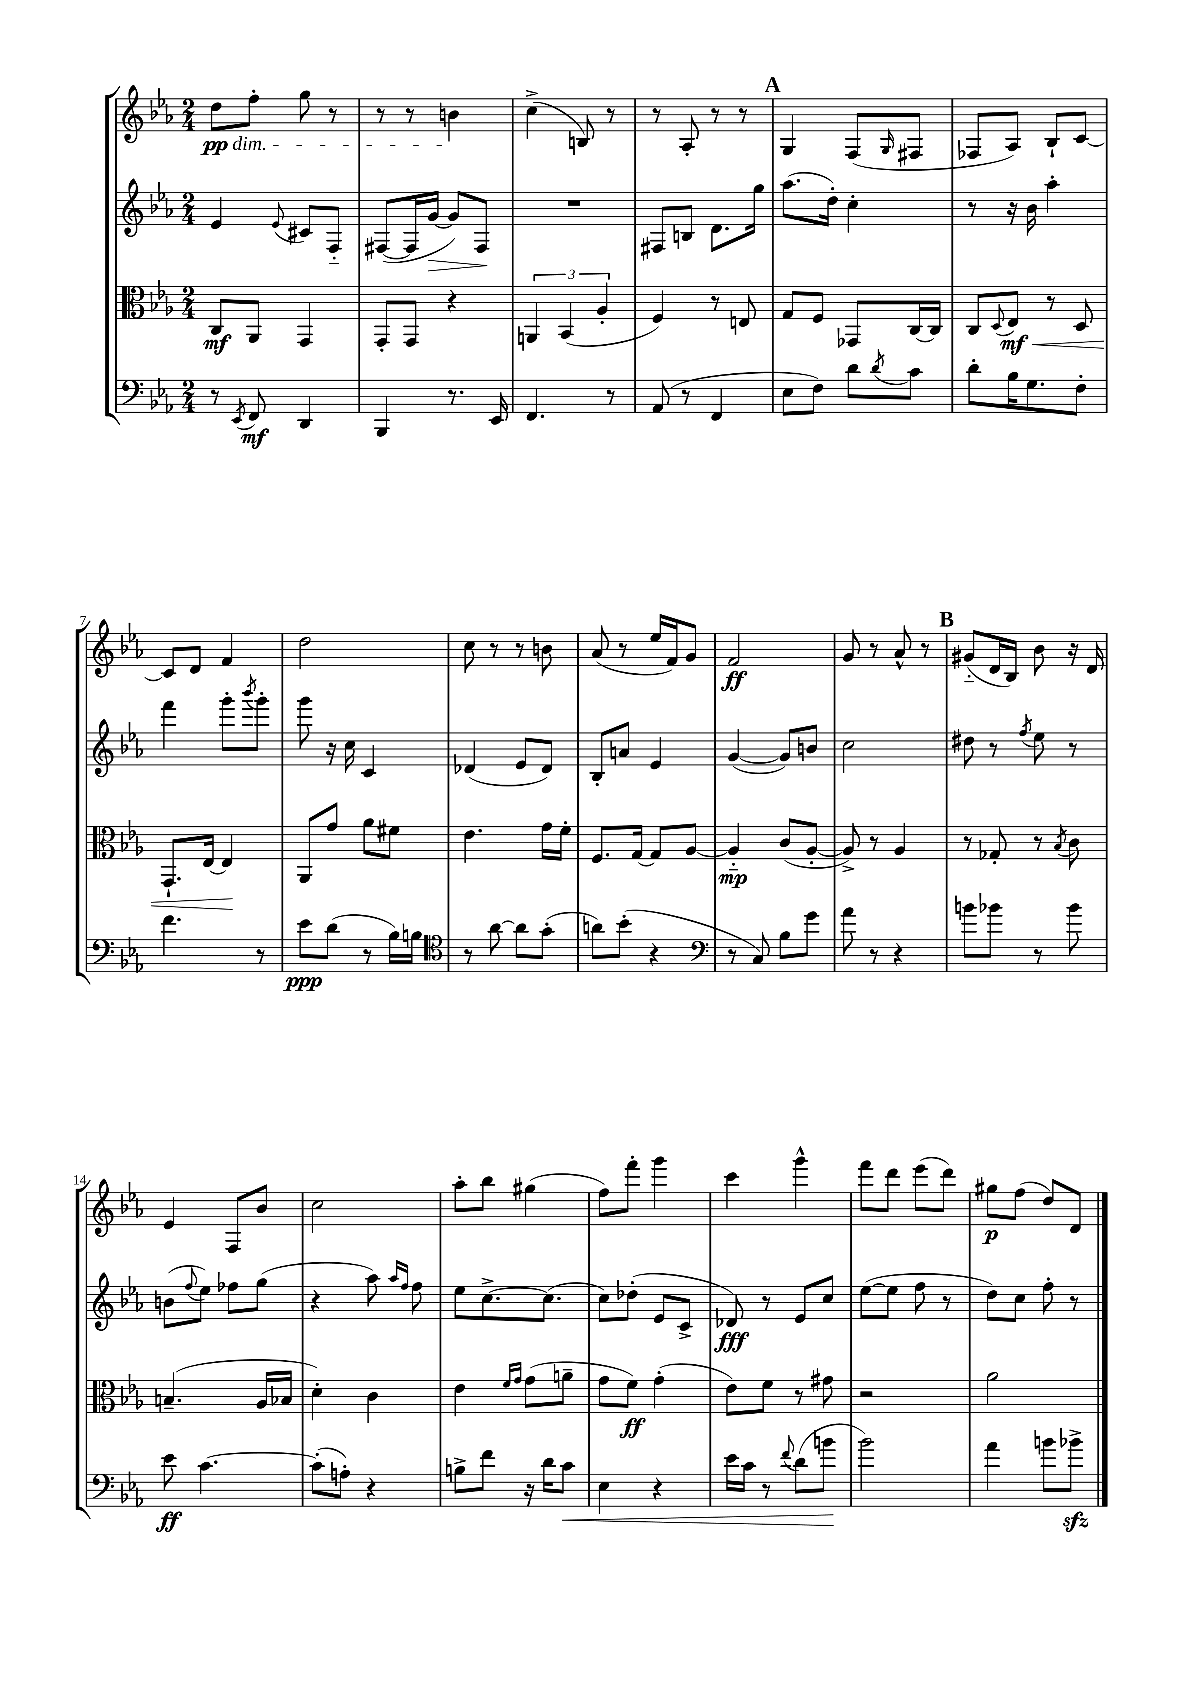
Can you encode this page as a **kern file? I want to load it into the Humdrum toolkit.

**kern	**kern	**kern	**kern
*staff4	*staff3	*staff2	*staff1
*clefF4	*clefC3	*clefG2	*clefG2
*k[b-e-a-]	*k[b-e-a-]	*k[b-e-a-]	*k[b-e-a-]
*M2/4	*M2/4	*M2/4	*M2/4
8r	8C	4e-	8dd
8qEE-	.	.	.
8FF	8AA-	.	8ff'
.	.	8qqe-	.
4DD	4GG	8c#	8gg
.	.	8F'~	8r
=	=	=	=
4BBB-	8GG'	([8F#	8r
.	8GG	16F#]	8r
.	.	[16g	.
8.r	4r	8g])	4b
.	.	8F#	.
16EE-	.	.	.
=	=	=	=
4.FF	6AA	2r	(4cc^
.	(6BB-	.	.
.	.	.	8B)
.	6A-'	.	.
8r	.	.	8r
=	=	=	=
(8AA-	4F)	8F#	8r
8r	.	8B	8A-'
4FF	8r	8.d	8r
.	8E	.	8r
.	.	16gg	.
=	=	=	=
8E-	8G	(8.aa-	4G
8F)	8F	.	.
.	.	16dd')	.
8d	8GG-	4cc'	(8F
8qd	.	.	16qqG
8c	[16C	.	8F#
.	16C]	.	.
=	=	=	=
8d'	8C	8r	8F-
.	8qqD	.	.
16B-	8E-	16r	8A-)
8.G	.	16b-	.
.	8r	4aa-'	8B-`
8F'	8D	.	[8c
=	=	=	=
4.f	8.GG`	4fff	8c]
.	.	.	8d
.	[16E-	.	.
.	4E-]	8ggg'	4f
.	.	8qbbb-	.
8r	.	8ggg'	.
=	=	=	=
8e-	8AA-	8ggg	2dd
(8d	8g	16r	.
.	.	16cc	.
8r	8a-	4c	.
16B-)	8f#	.	.
16B	.	.	.
=	=	=	=
*clefC4	*	*	*
8r	4.e-	(4d-	8cc
[8a-	.	.	8r
8a-]	.	8e-	8r
(8g'	16g	8d-)	8b
.	16f'	.	.
=	=	=	=
8a)	8.F	8B-'	(8a-
(8b-'	.	8a	8r
.	[16G	.	.
4r	8G]	4e-	16ee-
.	.	.	16f)
.	[8A-	.	8g
=	=	=	=
*clefF4	*	*	*
8r	4A-'~]	([4g	2f
8C)	.	.	.
8B-	(8c	8g])	.
8g	[8A-'	8b	.
=	=	=	=
8a-	8A-^])	2cc	8g
8r	8r	.	8r
4r	4A-	.	8a-^^
.	.	.	8r
=	=	=	=
8b	8r	8dd#	(8g#'~
8b-	8G-'	8r	16d
.	.	.	16B-)
.	.	8qff	.
8r	8r	8ee-	8b-
.	8qB-	.	.
8b-	8c	8r	16r
.	.	.	16d
=	=	=	=
8e-	(4.B~	(8b	4e-
.	.	8qqff	.
[4.c	.	8ee-)	.
.	.	8ff-	8F
.	16A-	(8gg	8b-
.	16B-	.	.
=	=	=	=
(8c']	4d')	4r	2cc
8A')	.	.	.
4r	4c	8aa-)	.
.	.	16qqaa-	.
.	.	16qqff	.
.	.	8ff	.
=	=	=	=
8B^	4e-	8ee-	8aa-'
8f	.	[8.cc^	8bb-
.	16qqf	.	.
.	16qqg	.	.
16r	(8g	.	(4gg#
16d	.	(8.cc]	.
8c	8a~	.	.
=	=	=	=
4E-	8g	8cc)	8ff)
.	8f)	(8dd-'	8fff'
4r	(4g'	8e-	4ggg
.	.	8c^	.
=	=	=	=
16e-	8e-)	8d-)	4ccc
16c	.	.	.
8r	8f	8r	.
8qqf	.	.	.
(8d	8r	8e-	4ggg^^
8b	8g#	8cc	.
=	=	=	=
2b-)	2r	([8ee-	8fff
.	.	8ee-]	8ddd
.	.	8ff	(8eee-
.	.	8r	8ddd)
=	=	=	=
4a-	2a-	8dd)	8gg#
.	.	8cc	(8ff
8b	.	8ff'	8dd)
8b-^	.	8r	8d
==	==	==	==
*-	*-	*-	*-
